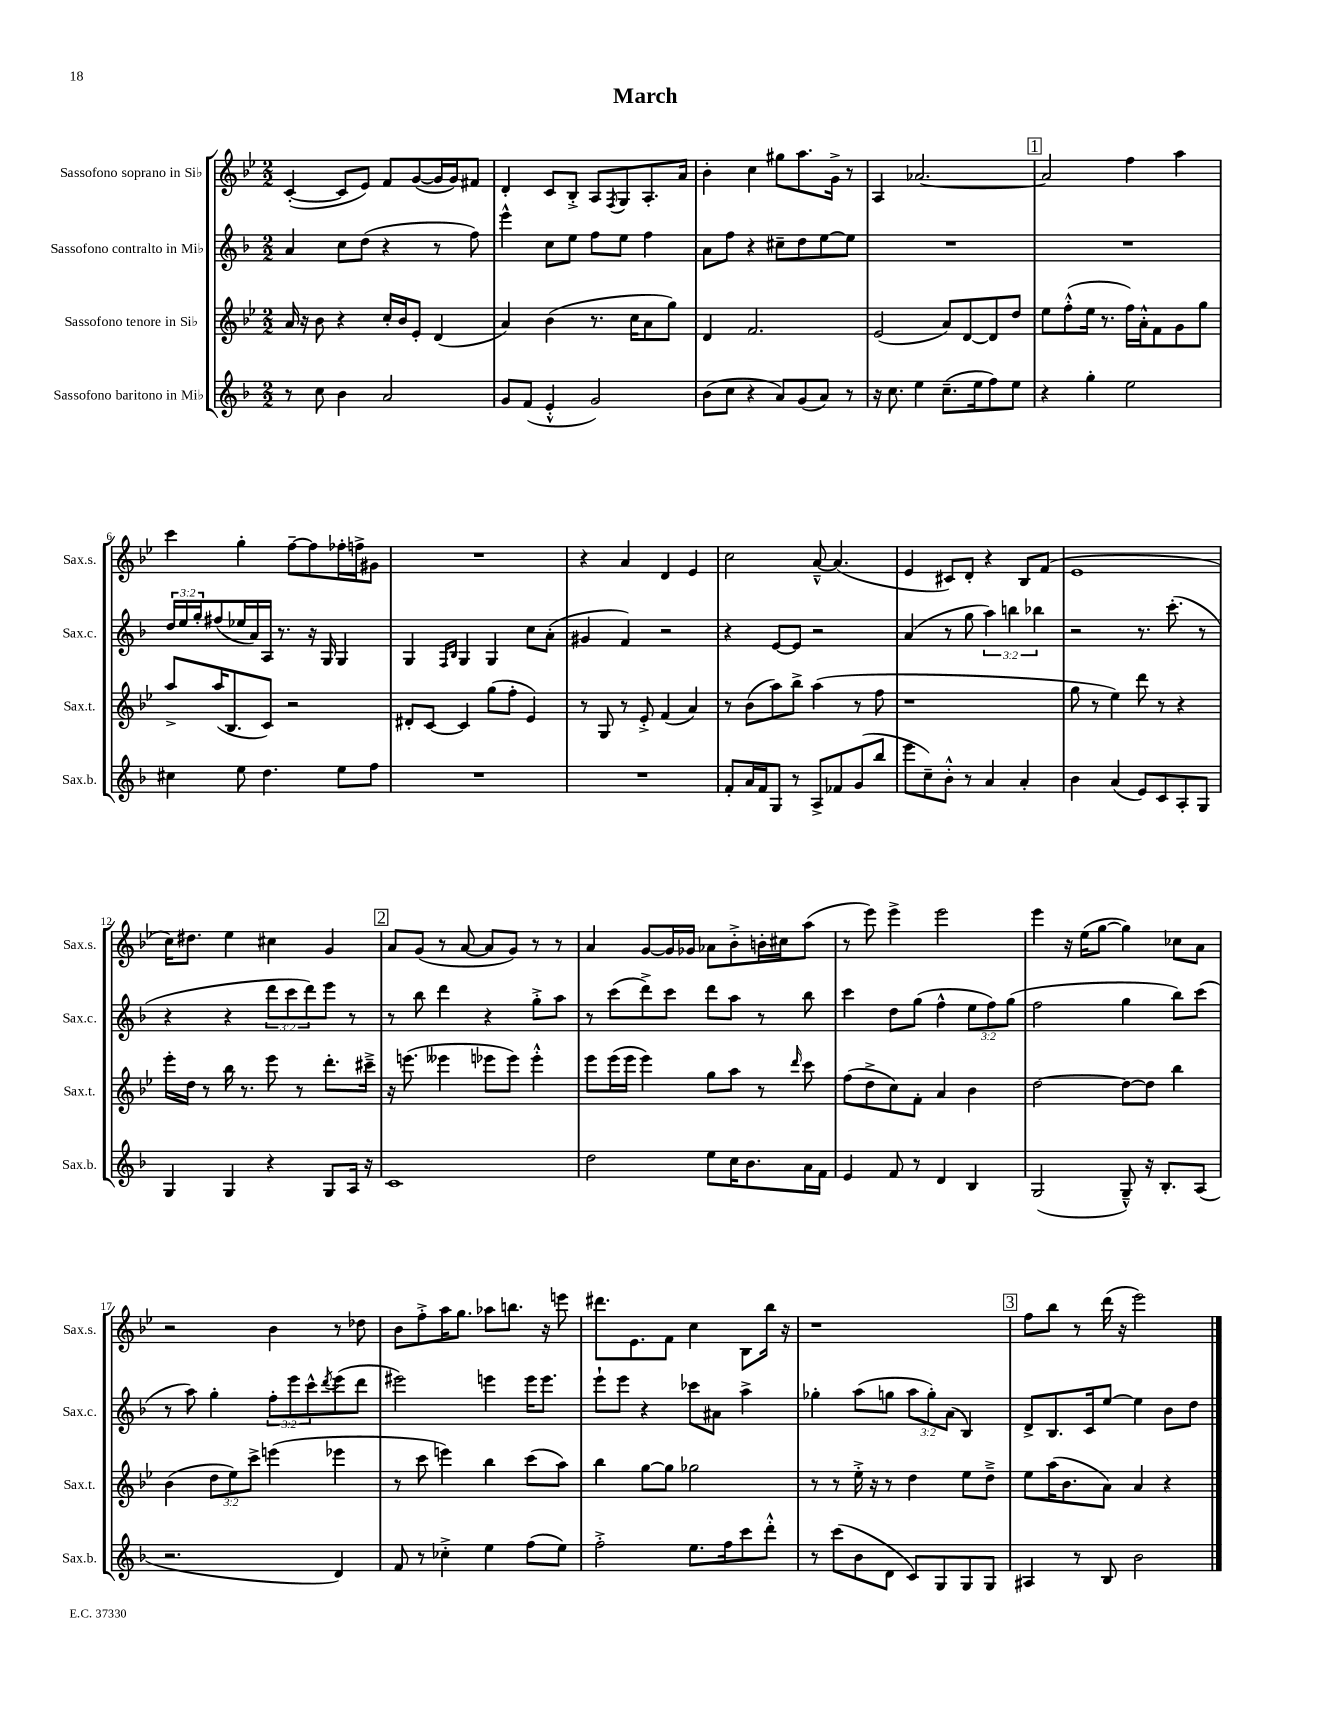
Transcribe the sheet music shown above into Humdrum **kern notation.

**kern	**kern	**kern	**kern
*part4	*part3	*part2	*part1
*staff4	*staff3	*staff2	*staff1
*I"Sassofono baritono in Mi♭	*I"Sassofono tenore in Si♭	*I"Sassofono contralto in Mi♭	*I"Sassofono soprano in Si♭
*I'Sax.b.	*I'Sax.t.	*I'Sax.c.	*I'Sax.s.
*clefG2	*clefG2	*clefG2	*clefG2
*k[b-]	*k[b-e-]	*k[b-]	*k[b-e-]
*M2/2	*M2/2	*M2/2	*M2/2
=1	=1	=1	=1
8r	16a/	4a/	([4c'/
.	16r	.	.
8cc\	8b-\	.	.
4b-\	4r	8cc\L	8c/L]
.	.	(8dd\J	8e-/J)
2a/	16cc'/LL	4r	8f/L
.	16b-/J	.	.
.	8e-'/J	.	([8g/
.	(4d/	8r	16g/L]
.	.	.	16g/J)
.	.	8ff\)	8f#X/J
=2	=2	=2	=2
8g/L	4a/)	4eee^^\	4d'/
(8f/J	.	.	.
4e'^^/	(4b-\	8cc\L	8c/L
.	.	8ee\J	8B-'^/J
2g/)	8.r	8ff\L	8A/L
.	.	.	8qF/
.	.	8ee\J	8G/
.	16cc\KL	.	.
.	8a\	4ff\	8.A'/
.	8gg\J)	.	.
.	.	.	16a/Jk
=3	=3	=3	=3
(8b-\L	4d/	8a\L	4b-'\
8cc\J	.	8ff\J	.
4r	2.f/	4r	4cc\
8a/L)	.	8cc#X~\L	8gg#X\L
(8g/	.	8dd\	8.aa\
8a/J)	.	[8ee\	.
.	.	.	16g^\Jk
8r	.	8ee\J]	8r
=4	=4	=4	=4
16r	(2e-/	1r	4A/
8.cc\	.	.	.
4ee\	.	.	[2.a-X/
(8.cc~\L	8a/L)	.	.
.	[8d/	.	.
16ee\k	.	.	.
8ff\)	8d/]	.	.
8ee\J	8dd/J	.	.
!!LO:REH:place=s1:t=1
=5	=5	=5	=5
4r	8ee-\L	1r	2a-/]
.	(8ff'^^\	.	.
4gg'\	16ee-\Jk	.	.
.	8.r	.	.
2ee\	16ff\LL)	.	4ff\
.	16a'^^\J	.	.
.	8f\	.	.
.	8g\	.	4aa\
.	8gg\J	.	.
!!LO:LB:g=z
=6	=6	=6	=6
4cc#X\	8aa^/L	24dd/LL	4ccc\
.	.	24ee/	.
.	.	24gg'/J	.
.	(16aa/K	(8ff#X/	.
.	8.B-/	.	.
8ee\	.	16ee-X/L	4gg'\
.	.	16a/)	.
4.dd\	8c/J)	16A/JJ	.
.	.	8.r	.
.	2r	.	[8ff~\L
.	.	16r	8ff\]
.	.	16G/	.
8ee\L	.	4G/	16ff-X'\L
.	.	.	16ffn^\J
8ff\J	.	.	8g#X\J
=7	=7	=7	=7
1r	8d#X'/L	4G/	1r
.	[8c/J	.	.
.	.	16qqF/LL	.
.	.	16qqB-/JJ	.
.	4c/]	4G/	.
.	(8gg\L	4G/	.
.	8ff'\J	.	.
.	4e-/)	8cc\L	.
.	.	(8a'\J	.
=8	=8	=8	=8
1r	8r	4g#X/	4r
.	8G/	.	.
.	8r	4f/)	4a/
.	8e-'^/	.	.
.	(4f/	2r	4d/
.	4a/)	.	4e-/
=9	=9	=9	=9
8f'/L	8r	4r	2cc\
16a/L	(8b-\L	.	.
16f/J	.	.	.
8G/J	8aa\)	[8e/L	.
8r	8bb-^\J	8e/J]	.
8A^/L	(4aa\	2r	[8a~^^/
8f-X/	.	.	(4.a/]
(8g/	8r	.	.
8bb-/J	8ff\	.	.
=10	=10	=10	=10
8eee\L	1r	(4a/	4e-/
8cc~\)	.	.	.
8b-'^^\J	.	8r	8c#X/L)
8r	.	8gg\	8d'/J
4a/	.	6aa\)	4r
.	.	6bbn\	.
4a'/	.	.	8B-/L
.	.	6bb-X\	.
.	.	.	(8f/J
=11	=11	=11	=11
4b-\	8gg\	2r	1e-
.	8r	.	.
(4a/	4ee-\)	.	.
8e/L)	8ddd\	8.r	.
8c/	8r	.	.
.	.	(8.ccc'\	.
8A'/	4r	.	.
8G/J	.	8r	.
!!LO:LB:g=z
=12	=12	=12	=12
4G/	16eee-'\LL	4r	16cc\KL)
.	16dd\JJ	.	8.dd#X\J
.	8r	.	.
4G/	16bb-\	4r	4ee-\
.	8.r	.	.
4r	8eee-\	12ddd\L	4cc#X\
.	.	12ccc\	.
.	8r	.	.
.	.	12ddd\)	.
8G/L	8.ddd'\L	8eee\J	4g/
16A/Jk	.	8r	.
16r	16ccc#X~^\Jk	.	.
!!LO:REH:place=s1:t=2
=13	=13	=13	=13
1c	16r	8r	8a/L
.	(8.eeen\	.	.
.	.	8bb-\	(8g/J
.	4eee--X\	4ddd\	8r
.	.	.	[8a/
.	8eee-X\L	4r	8a/L]
.	8eee-\J)	.	8g/J)
.	4eee-'^^\	8gg'^\L	8r
.	.	8aa\J	8r
=14	=14	=14	=14
2dd\	8eee-\L	8r	4a/
.	(16eee-\L	(8ccc\L	.
.	16eee-\JJ	.	.
.	4eee-\)	8ddd^\)	[8g/L
.	.	8ccc\J	16g/L]
.	.	.	16g-X/JJ
8ee\L	8gg\L	8ddd\L	8a-X\L
16cc\K	8aa\J	8aa\J	8b-'^\
8.b-\	.	.	.
.	8r	8r	16bn'\L
.	.	.	16cc#X\J
.	16qqddd/	.	.
16a\L	8ccc\	8bb-\	(8aa\J
16f\JJ	.	.	.
=15	=15	=15	=15
4e/	(8ff\L	4ccc\	8r
.	8dd^\	.	8eee-\)
8f/	8cc\)	8dd\L	4eee-^\
8r	8f'\J	(8gg\J	.
4d/	4a/	4ff^^\	2eee-\
4B-/	4b-\	12ee\L	.
.	.	12ff\)	.
.	.	(12gg\J	.
=16	=16	=16	=16
(2G/	[2dd\	2ff\	4eee-\
.	.	.	16r
.	.	.	(16ee-\KL
.	.	.	[8gg\J
8G~^^/)	8dd\L_	4gg\	4gg\])
16r	8dd\J]	.	.
8.B-'/L	.	.	.
.	4bb-\	8bb-\L)	8cc-X\L
(8A/J	.	(8ccc\J	8a\J
!!LO:LB:g=z
=17	=17	=17	=17
2.r	(4b-\	8r	2r
.	.	8aa\)	.
.	12dd\L	4gg'\	.
.	12ee-\)	.	.
.	12ccc^\J	.	.
.	(4eeen\	12ff'\L	4b-\
.	.	12eee\	.
.	.	12ccc^^\	.
.	.	8qddd/	.
4d/)	4eee-X\	(8eee\	8r
.	.	8ddd\J	8dd-X\
=18	=18	=18	=18
8f/	8r	2eee#X\)	8b-\L
8r	8ccc\	.	8ff'^\
4cc-X'^\	4eeen\)	.	16aa\K
.	.	.	8.gg\J
4ee\	4bb-\	4eeen\	8aa-X\L
.	.	.	8.bbn\J
(8ff\L	(8ccc\L	16eee\KL	.
.	.	8.eee\J	16r
8ee\J)	8aa\J)	.	8eeen\
=19	=19	=19	=19
2ff'^\	4bb-\	8eee`\L	8.ddd#X\L
.	.	8eee\J	.
.	.	.	8.e-\
.	[8gg\L	4r	.
.	8gg\J]	.	8f\J
8.ee\L	2gg-X\	8ccc-X\L	4cc\
.	.	8a#X\J	.
16ff\k	.	.	.
8ccc\	.	4aa^\	8B-\L
8ddd'^^\J	.	.	16bb-\Jk
.	.	.	16r
=20	=20	=20	=20
8r	8r	4gg-X'\	1r
(8ccc\L	8r	.	.
8b-\	16ee-'^\	(8aa\L	.
.	16r	.	.
8d\J	8r	8ggn\J	.
8c/L)	4dd\	12aa\L	.
.	.	12gg'\)	.
8G/	.	.	.
.	.	(12a\J	.
8G/	8ee-\L	4B-/)	.
8G/J	8dd~^\J	.	.
!!LO:REH:place=s1:t=3
=21	=21	=21	=21
4A#X/	8ee-\L	8d^/L	8ff\L
.	(16aa\K	8.B-/	8bb-\J
.	8.b-\	.	.
8r	.	.	8r
.	.	16c/k	.
8B-/	8a\J)	[8ee/J	(16ddd\
.	.	.	16r
2b-\	4a/	4ee\]	2eee-\)
.	4r	8b-\L	.
.	.	8dd\J	.
==	==	==	==
*-	*-	*-	*-
